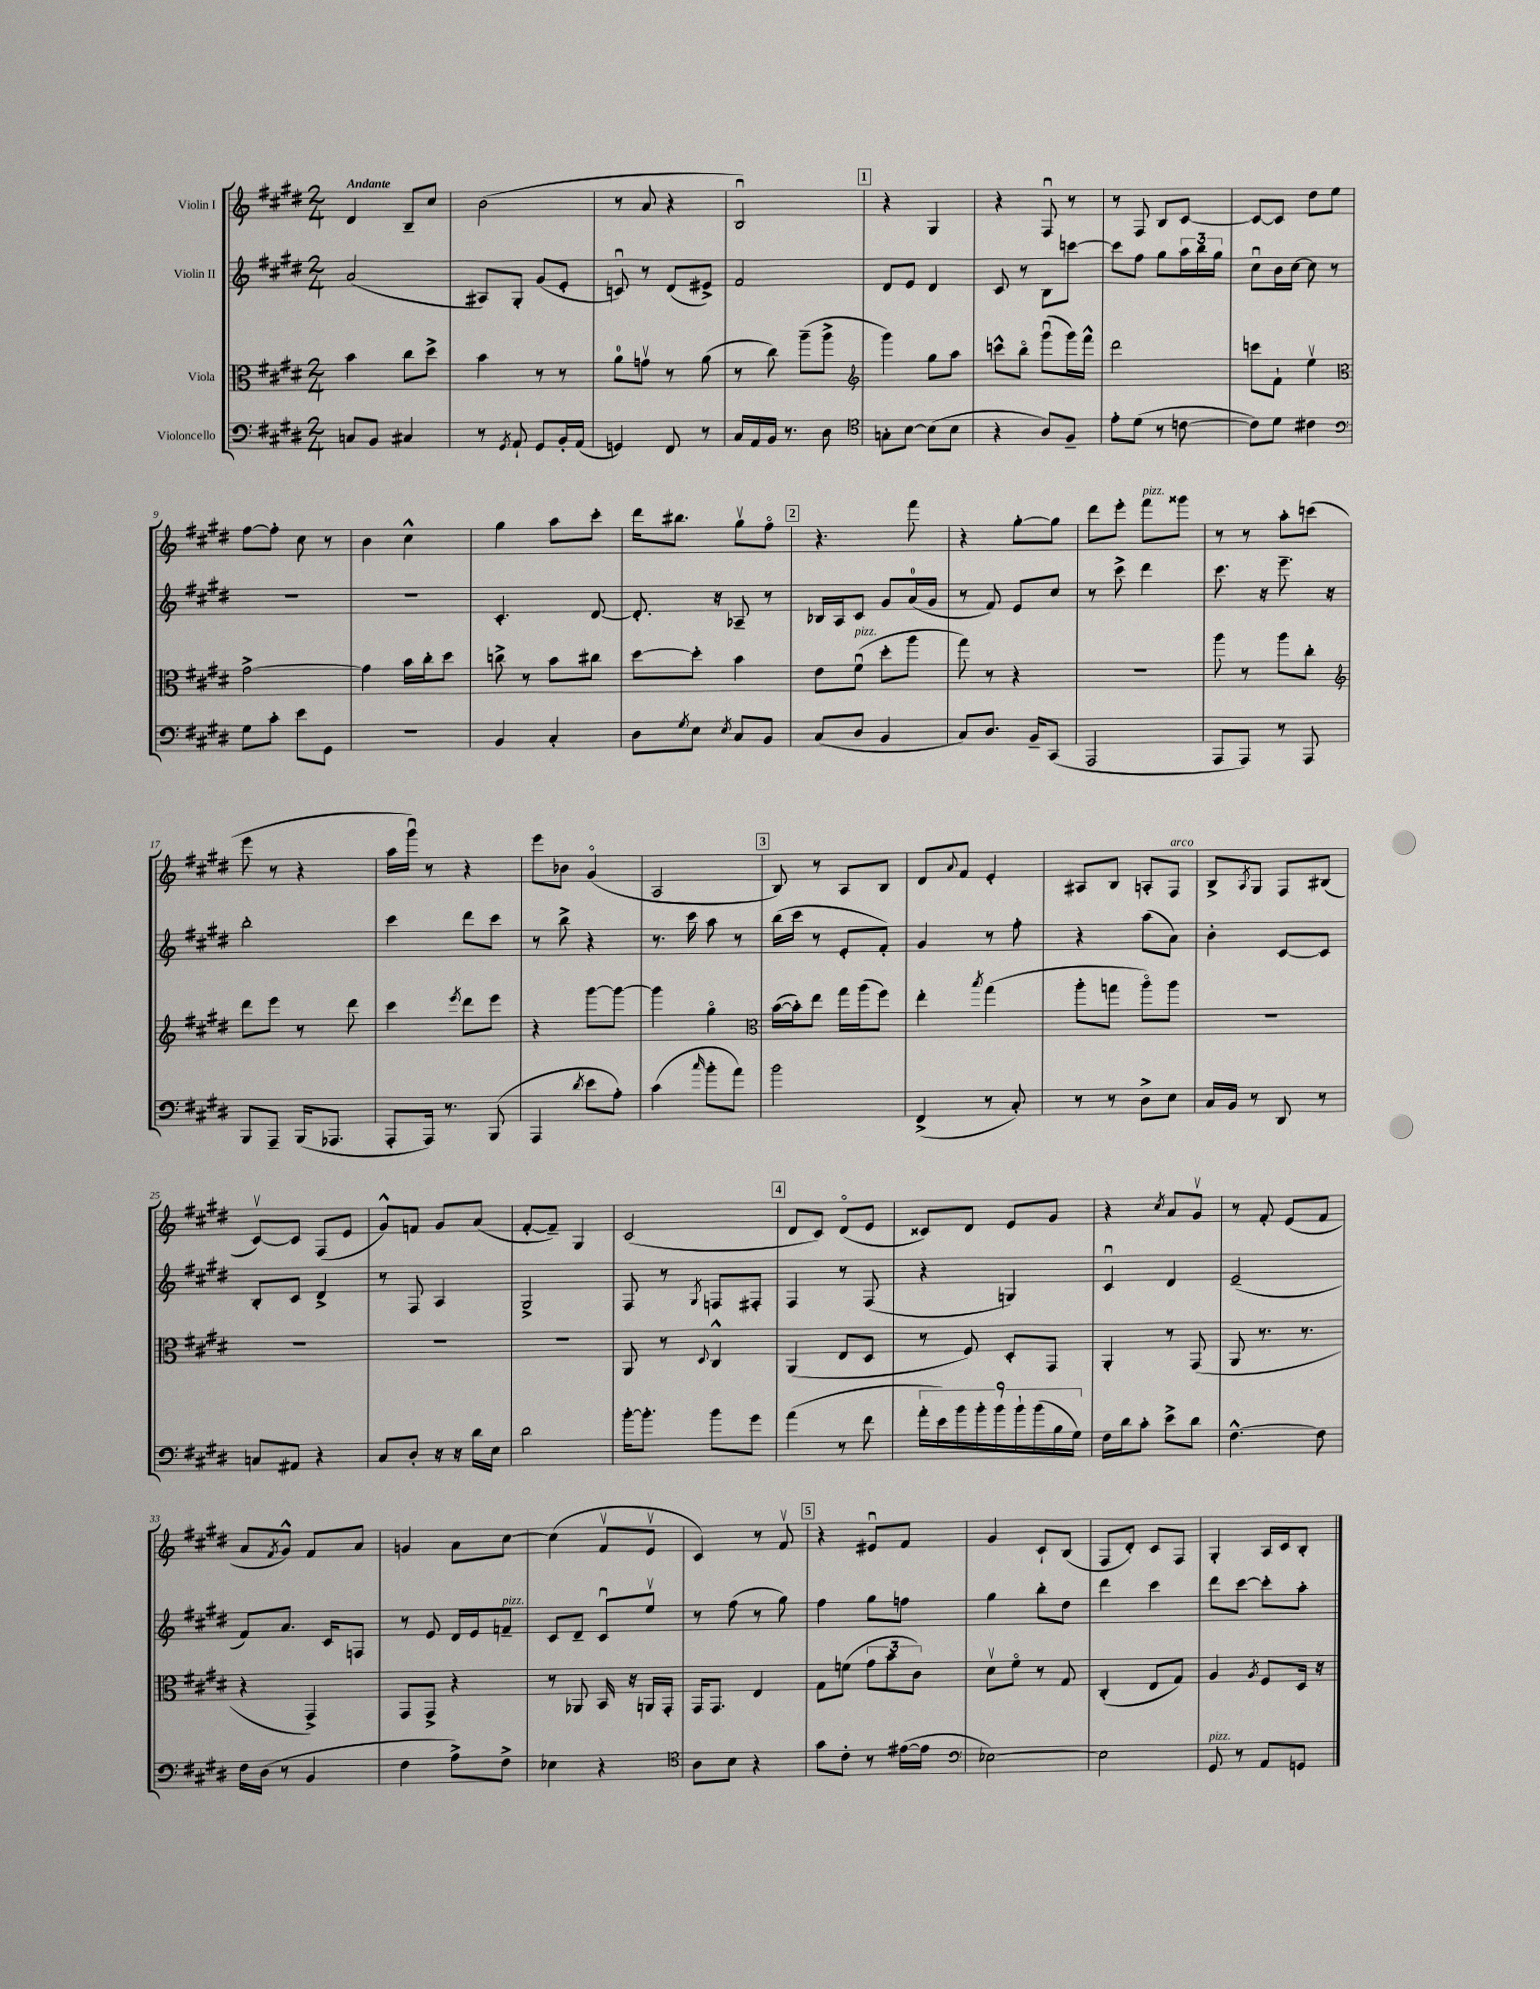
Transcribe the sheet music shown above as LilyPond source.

<<
\new StaffGroup <<
\new Staff = "s0" \with { instrumentName = "Violin I" } {
    \clef treble \key e \major \numericTimeSignature \time 2/4 \tempo "Andante"
    dis'4 b8-- cis''8 |
    b'2( |
    r8 a'8 r4 |
    b2\downbow) |
    \mark \markup { \box "1" } r4 gis4 |
    r4 fis8\downbow r8 |
    r8 fis8 b8 cis'8~ |
    cis'8~ cis'8 dis''8 e''8 |
    fis''8~ fis''8-. cis''8 r8 |
    b'4 cis''4-^ |
    gis''4 a''8 cis'''8-. |
    dis'''16 bis''8. gis''8\upbow fis''8\flageolet |
    \mark \markup { \box "2" } r4. fis'''8 |
    r4 gis''8~-. gis''8 |
    dis'''8 e'''8-. fis'''8^\markup { \italic "pizz." } gisis'''8 |
    r8 r8 a''8-. c'''8( |
    e'''8 r8 r4 |
    a''16 gis'''16\downbow) r8 r4 |
    e'''8 bes'8 gis'4\flageolet( |
    a2 |
    \mark \markup { \box "3" } b8) r8 a8 b8 |
    dis'8 \appoggiatura { a'8 } fis'8 e'4-. |
    ais8 b8 a8-. fis8^\markup { \italic "arco" } |
    b8-> \acciaccatura { a8 } gis8 fis8 bis8( |
    cis'8~\upbow) cis'8 fis8( e'8 |
    gis'8-^) f'8 gis'8 a'8( |
    fis'8~-. fis'8--) gis4 |
    cis'2( |
    \mark \markup { \box "4" } dis'8 cis'8) dis'8\flageolet( e'8 |
    cisis'8) dis'8 e'8 gis'8 |
    r4 \acciaccatura { cis''8 } a'8 gis'8\upbow |
    r8 fis'8-. e'8( fis'8 |
    a'8 \acciaccatura { fis'8 } gis'8-^) fis'8 a'8 |
    g'4 a'8 cis''8~ |
    cis''4( fis'8\upbow e'8\upbow |
    cis'4) r8 fis'8\upbow |
    \mark \markup { \box "5" } r4 eis'8\downbow fis'8 |
    gis'4 cis'8-! b8( |
    fis8 dis'8-.) cis'8 fis8 |
    gis4-. a16 cis'16 b8-. \bar "|." |
}
\new Staff = "s1" \with { instrumentName = "Violin II" } {
    \clef treble \key e \major \numericTimeSignature \time 2/4
    a'2( |
    ais8) gis8-. gis'8( e'8-. |
    c'8\downbow) r8 dis'8( eis'8->) |
    fis'2 |
    \mark \markup { \box "1" } dis'8 e'8 dis'4 |
    cis'8 r8 b8 c'''8~ |
    c'''8 fis''8 gis''8 \tuplet 3/2 { a''16 b''16 gis''16 } |
    cis''8\downbow b'16 cis''16~ cis''8 r8 |
    R2 |
    R2 |
    cis'4.-. dis'8~ |
    dis'8.-. r16 aes8-- r8 |
    \mark \markup { \box "2" } bes16 a16 cis'8 gis'8 a'16-0( gis'16 |
    r8 fis'8) e'8 cis''8 |
    r8 cis'''8-> dis'''4 |
    cis'''8. r16 e'''8.-- r16 |
    b''2-. |
    cis'''4 dis'''8 cis'''8 |
    r8 b''8-> r4 |
    r8. cis'''16 a''8 r8 |
    \mark \markup { \box "3" } b''16( cis'''16 r8 e'8-. fis'8-.) |
    gis'4 r8 fis''8-. |
    r4 a''8( a'8) |
    b'4-. cis'8~ cis'8 |
    b8-. cis'8 dis'4-> |
    r8 fis8 a4 |
    gis2-> |
    fis8 r8 \acciaccatura { gis8 } f8 fis8-. |
    \mark \markup { \box "4" } fis4 r8 fis8( |
    r4 g4) |
    cis'4\downbow dis'4 |
    e'2--( |
    fis'8) a'8. cis'16 f8 |
    r8 e'8 dis'16 e'16 f'8--^\markup { \italic "pizz." } |
    cis'8 dis'8-- cis'8\downbow e''8\upbow |
    r8 fis''8( r8 gis''8) |
    \mark \markup { \box "5" } fis''4 gis''8 f''8 |
    gis''4 b''8-. dis''8 |
    dis'''4 cis'''4 |
    dis'''8 cis'''8~ cis'''8-. a''8-. \bar "|." |
}
\new Staff = "s2" \with { instrumentName = "Viola" } {
    \clef alto \key e \major \numericTimeSignature \time 2/4
    b'4 cis''8 dis''8-> |
    b'4 r8 r8 |
    a'8-0 g'8\upbow r8 a'8( |
    r8 cis''8) a''8--( a''8-> |
    \mark \markup { \box "1" } \clef treble gis'''4) gis''8 a''8 |
    c'''8-^ b''8\flageolet gis'''8\downbow( gis'''16) fis'''16-^ |
    dis'''2 |
    c'''8 fis'8-! e''4\upbow |
    \clef alto gis'2~-> |
    gis'4 b'16 cis''16-. dis''8 |
    c''8-> r8 b'8 cis''8 |
    dis''8~ dis''8-. b'4 |
    \mark \markup { \box "2" } e'8 fis'8\downbow^\markup { \italic "pizz." }( dis''8-. a''8 |
    gis''8) r8 r4 |
    R2 |
    a''8 r8 a''8 cis''8-. |
    \clef treble dis'''8 e'''8 r8 dis'''8 |
    cis'''4 \acciaccatura { e'''8 } dis'''8 e'''8 |
    r4 gis'''8~ gis'''8~ |
    gis'''4 gis''4\flageolet |
    \mark \markup { \box "3" } \clef alto b'16~( b'16-.) e''8 gis''16 a''16( fis''8) |
    e''4-. \acciaccatura { b''8 } gis''4( |
    a''8-. g''8 a''8\flageolet) a''8 |
    R2 |
    R2 |
    R2 |
    R2 |
    a,8 r8 \appoggiatura { dis8 } cis4-^ |
    \mark \markup { \box "4" } a,4( e8 dis8 |
    r8 fis8) dis8-. gis,8 |
    a,4-. r8 gis,8( |
    a,8 r8. r8. |
    r4 gis,4->) |
    gis,8 gis,8-> r4 |
    r8 aes,8 b,16 r16 a,16 gis,16-. |
    gis,16 gis,8. e4 |
    \mark \markup { \box "5" } gis8 f'8( \tuplet 3/2 { gis'8 b'8 cis'8) } |
    dis'8\upbow fis'8\flageolet r8 gis8 |
    cis4-.( e8 gis8) |
    a4 \acciaccatura { a8 } fis8 dis16 r16 \bar "|." |
}
\new Staff = "s3" \with { instrumentName = "Violoncello" } {
    \clef bass \key e \major \numericTimeSignature \time 2/4
    c8 b,8 cis4 |
    r8 \acciaccatura { gis,8 } a,8-! gis,8 b,16-. a,16( |
    g,4) fis,8 r8 |
    cis16 a,16 b,16 r8. dis8 |
    \mark \markup { \box "1" } \clef tenor g8-. b8~ b8( b8 |
    r4 a8) fis8-- |
    e'8-. dis'8( r8 c'8~ |
    c'8) dis'8 cis'4 |
    \clef bass gis8 cis'8-. e'8 gis,8 |
    R2 |
    b,4 cis4-. |
    dis8 \acciaccatura { gis8 } e8 \acciaccatura { e8 } cis8 b,8 |
    \mark \markup { \box "2" } cis8( dis8 b,4 |
    cis8) dis8. b,16-- cis,8( |
    a,,2 |
    a,,8 a,,8) r8 a,,8 |
    b,,8 a,,8-- b,,16( aes,,8. |
    a,,8-. a,,16) r8. b,,8( |
    a,,4 \acciaccatura { dis'8 } e'8 a8-.) |
    cis'4( \grace { cis''16 } b'8-. a'8) |
    \mark \markup { \box "3" } b'2 |
    fis,4->( r8 cis8-.) |
    r8 r8 dis8-> e8 |
    cis16 b,16 r8 dis,8 r8 |
    c8 ais,8 r4 |
    cis8 dis8-. r16 r16 dis'16 e16 |
    dis'2 |
    b'16~-. b'8.-. b'8 gis'8 |
    \mark \markup { \box "4" } a'4( r8 fis'8 |
    \tuplet 9/8 { a'16-. e'16) b'16 b'16-. b'16 b'16-! b'16( b16 gis16) } |
    fis16 dis'16 cis'8-. e'8-> dis'8 |
    fis4.~-^ fis8 |
    fis16 dis16( r8 b,4 |
    fis4 a8->) fis8-> |
    ees4 r4 |
    \clef tenor a8 b8 r4 |
    \mark \markup { \box "5" } gis'8 cis'8-. r8 eis'16~( eis'16 |
    \clef bass ees2~) |
    ees2 |
    gis,8^\markup { \italic "pizz." } r8 a,8 g,8 \bar "|." |
}
>>
>>
